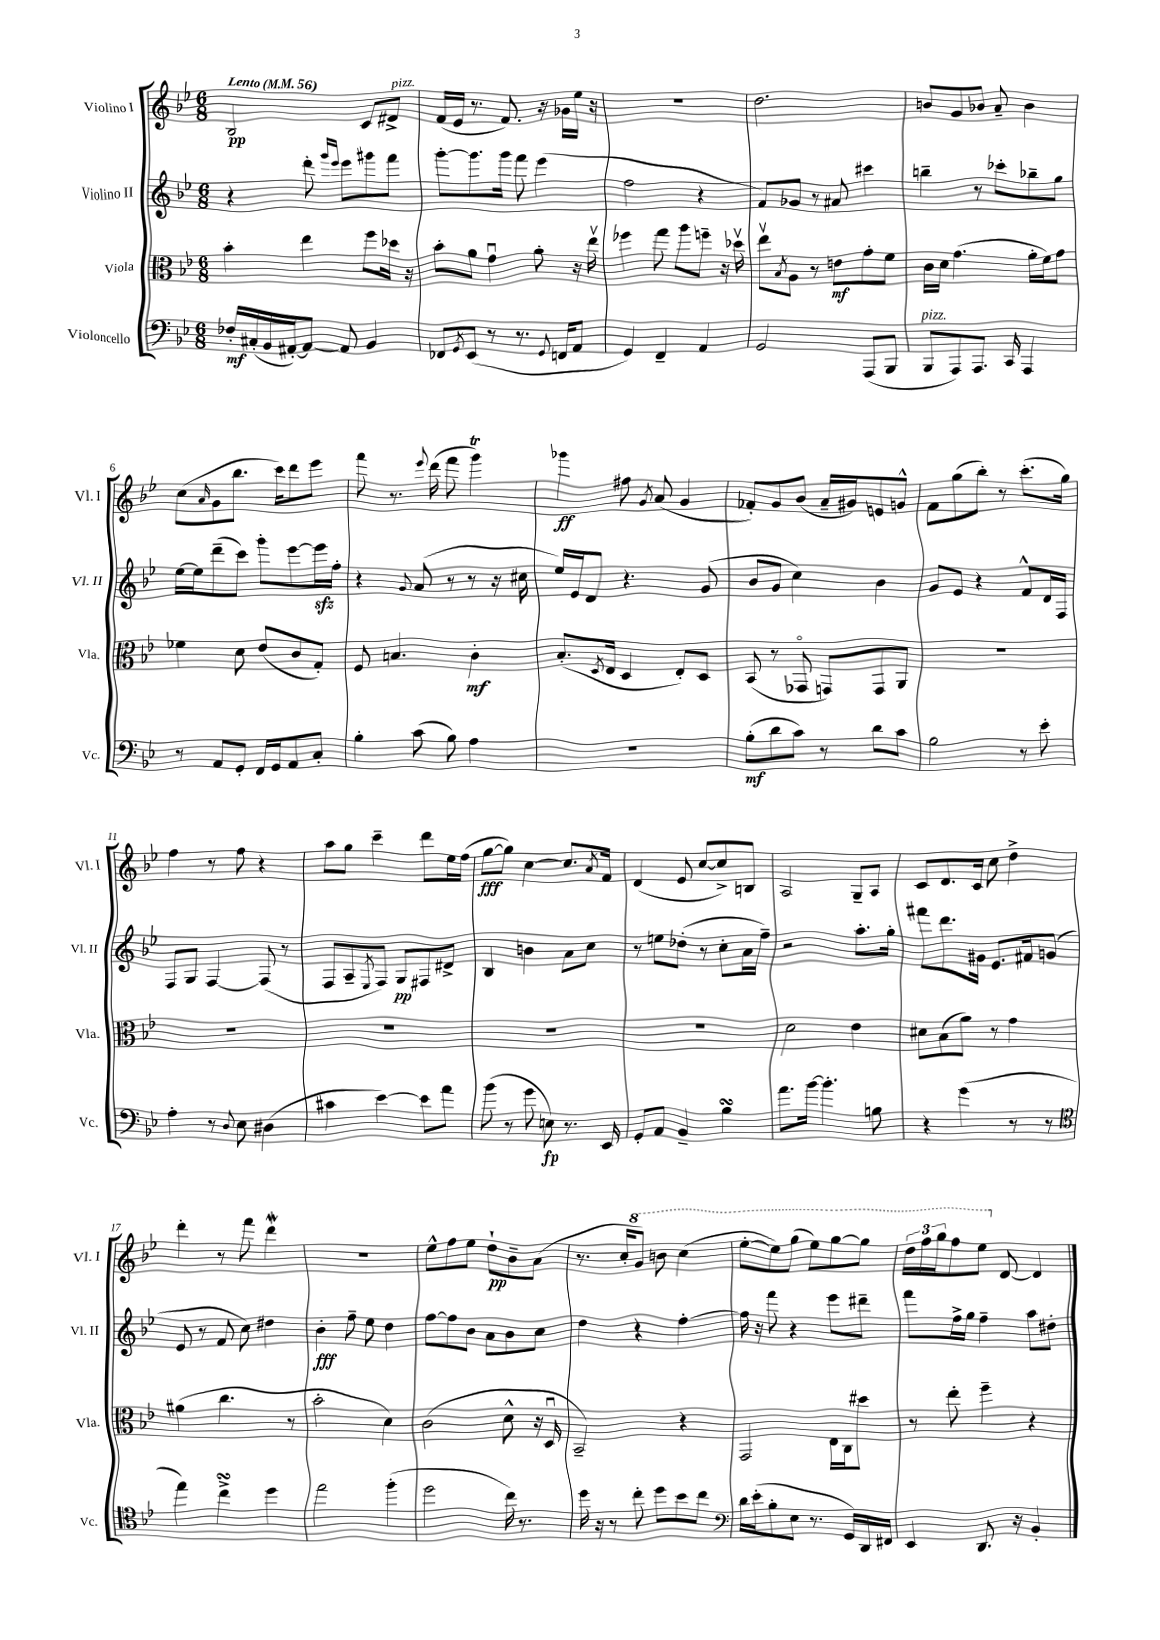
<<
\new StaffGroup <<
\new Staff = "s0" \with { instrumentName = "Violino I" shortInstrumentName = "Vl. I" } {
    \clef treble \key bes \major \numericTimeSignature \time 6/8 \tempo "Lento" 4 = 56
    bes2\pp c'8 dis'8->^\markup { \italic "pizz." } |
    f'16( ees'16 r8. f'8.) r16 ges'16 ees''16 r16 |
    R2. |
    d''2. |
    b'8 g'8 bes'8 a'8-- bes'4 |
    c''8( \grace { a'16 } g'8 bes''8. c'''16) d'''8 ees'''8 |
    f'''8 r8. \appoggiatura { ees'''8 } d'''16( f'''8 g'''4\trill) |
    ges'''4\ff fis''8 \acciaccatura { g'8 } a'8( g'4 |
    fes'8-.) g'8 bes'8( a'16-- gis'16) e'8 g'8-^ |
    f'8 g''8( bes''8-.) r8 c'''8.-.( g''16) |
    f''4 r8 f''8 r4 |
    a''8 g''8 c'''4-- d'''8 ees''16 f''16( |
    g''8~\fff g''8) c''4~ c''8. \acciaccatura { a'8 } f'16 |
    d'4( ees'8 c''8~ c''8->) b8 |
    a2 g8-- a8 |
    c'8 d'8. c'16 c''8 d''4-> |
    d'''4-. r8 f'''8 d'''4\mordent |
    R2. |
    ees''8-^ f''8 ees''8 d''8-!\pp bes'8-- a'8( |
    r8. c''16-. \ottava #1 g''8) b''8 c'''4( |
    ees'''8~-. ees'''8) g'''8( ees'''8) g'''8~ g'''8 |
    \tuplet 3/2 { d'''16 f'''16 g'''16 } f'''8 ees'''8 \ottava #0 d'8~ d'4 \bar "|." |
}
\new Staff = "s1" \with { instrumentName = "Violino II" shortInstrumentName = "Vl. II" } {
    \clef treble \key bes \major \numericTimeSignature \time 6/8
    r4 d'''8-. \grace { g'''16 ees'''16 } ees'''8 gis'''8 f'''8 |
    g'''8~-. g'''8. g'''16 f'''8 ees'''4( |
    f''2 r4 |
    f'8) ges'8 r8 ais'8 cis'''4 |
    b''4-- r8 ces'''8-. bes''8-- g''8 |
    ees''16~ ees''16 d'''8--( c'''8) g'''8-. ees'''8~ ees'''16\sfz f''16-. |
    r4 \appoggiatura { g'8 } a'8( r8 r8 r16 cis''16 |
    ees''16) ees'16 d'8 r4. g'8( |
    bes'8 g'8 c''4) bes'4 |
    g'8 ees'8 r4 f'8-^ d'16 f16 |
    f8 g8 f4~ f8( r8 |
    f8 a8-- \acciaccatura { ees8 } f8) g8\pp fis8 dis'8-> |
    bes4 b'4 a'8 c''8 |
    r8 e''8 des''8-.( r8 c''8-. a'16 f''16--) |
    r2 a''8.-. g''16-. |
    fis'''8 d'''8. gis'16 ees'8. fis'16 g'8( |
    ees'8 r8 f'8 c''8) dis''4 |
    bes'4-.\fff f''8-- ees''8 d''4 |
    f''8~ f''8 bes'8 a'8 bes'8 c''8 |
    d''4 r4 f''4~-. |
    f''16 r16 f'''8 r4 ees'''8 dis'''8-- |
    f'''8 f''16-> g''16 f''4-- a''8 dis''8-. \bar "|." |
}
\new Staff = "s2" \with { instrumentName = "Viola" shortInstrumentName = "Vla." } {
    \clef alto \key bes \major \numericTimeSignature \time 6/8
    bes'4-. ees''4 f''8 des''16 r16 |
    bes'8-. a'8 g'4\downbow a'8-. r16 ees''16\upbow |
    fes''4 g''8 a''8 f''8-- r16 des''16\upbow |
    ees''8\upbow \acciaccatura { bes8 } a8 r8 e'8\mf g'8-. f'8 |
    c'16 d'16 g'4.( a'16-. f'16) g'8 |
    fes'4 d'8 ees'8( c'8 g8-.) |
    f8 b4. c'4-.\mf |
    bes8.-.( \acciaccatura { d8 } ees16 d4 ees8-.) d8 |
    bes,8( r8 ges,8\flageolet g,8) g,8 a,8 |
    R2. |
    R2. |
    R2. |
    R2. |
    R2. |
    d'2 ees'4 |
    dis'8 bes8( a'8) r8 g'4 |
    ais'4( c''4. r8 |
    bes'2-. d'4) |
    c'2( d'8-^ r16 d16\downbow |
    bes,2--) r4 |
    g,2 ees16 c16 dis''8 |
    r8 ees''8-. f''4-- r4 \bar "|." |
}
\new Staff = "s3" \with { instrumentName = "Violoncello" shortInstrumentName = "Vc." } {
    \clef bass \key bes \major \numericTimeSignature \time 6/8
    fes16-.\mf cis16-.( bes,16 ais,16~-.) ais,8~ ais,8 bes,4 |
    fes,8 \acciaccatura { g,8 } ees,8( r8 r8. \appoggiatura { g,8 } f,16 a,8 |
    g,4) f,4-- a,4 |
    g,2 a,,8( bes,,8 |
    bes,,8^\markup { \italic "pizz." } a,,8) a,,8. c,16 a,,4 |
    r8 a,8 g,8-. f,16 g,16 a,8 c8-. |
    bes4-. c'8( bes8) a4 |
    R2. |
    bes8-.\mf( d'8 c'8) r8 d'8 c'8 |
    bes2 r8 ees'8-. |
    a4-. r8 \appoggiatura { d8 } ees8 dis4( |
    cis'4 ees'4~) ees'8 a'8 |
    bes'8( r8 g'8 e8\fp) r8. ees,16 |
    g,8-. a,8 bes,4-- bes4\turn |
    a'8. bes'16~ bes'4.-. b8 |
    r4 g'4( r8 r8 |
    \clef tenor ees''4) c''4->\turn d''4 |
    ees''2 f''4-.( |
    d''2 c''16) r8. |
    d''16 r16 r8 c''8-. d''8 bes'8 c''8 |
    \clef bass d'16 ees'16-.( bes8-. ees8 r8. g,16) d,16 fis,16 |
    ees,4 d,8. r16 bes,4-. \bar "|." |
}
>>
>>
